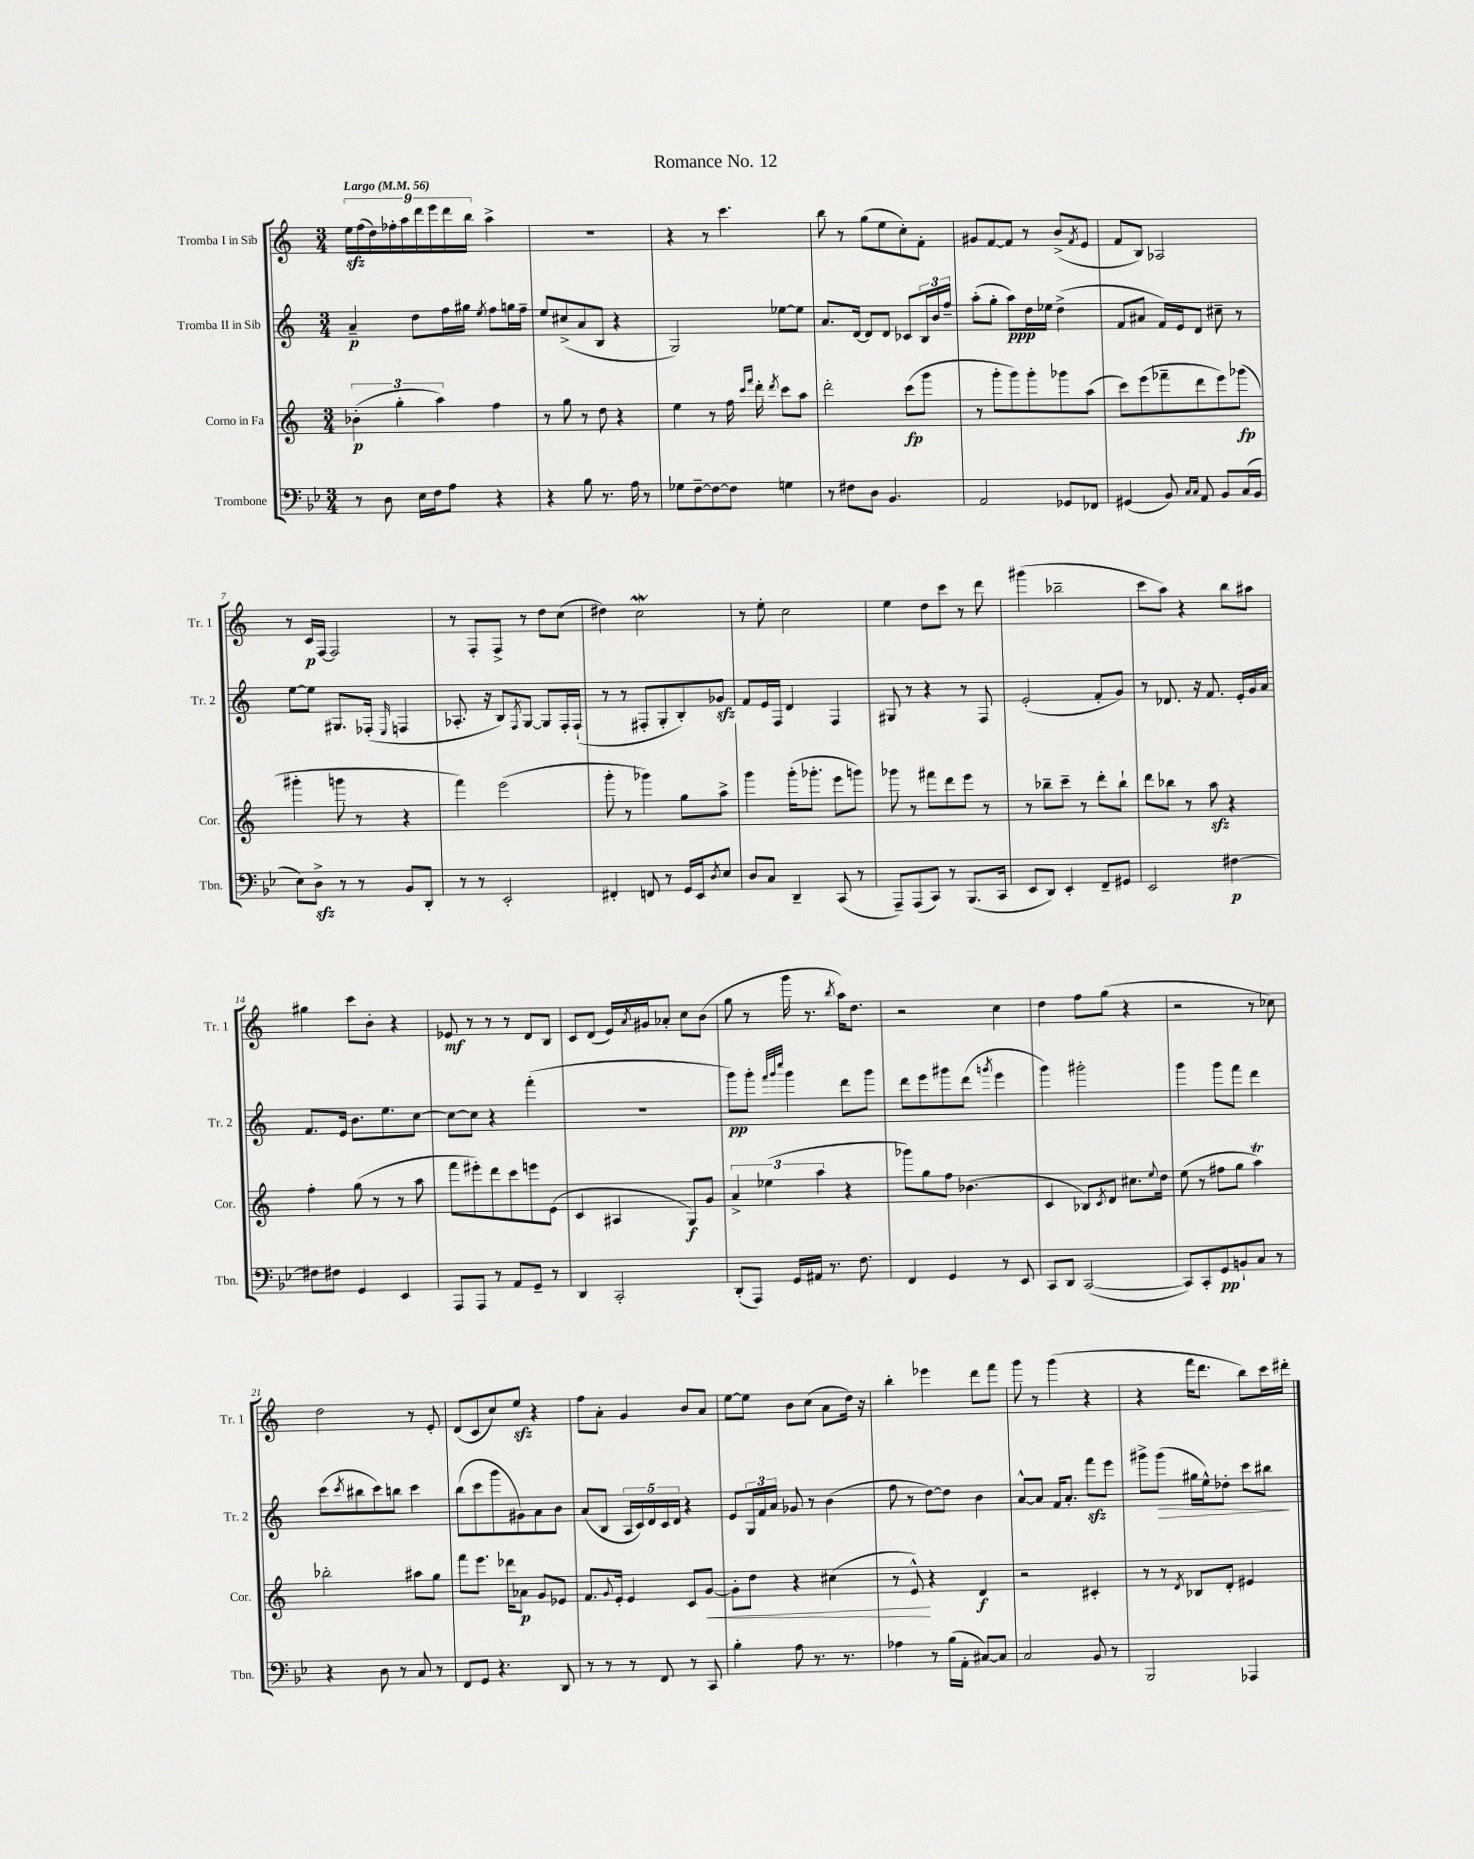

**kern	**kern	**kern	**kern
*staff4	*staff3	*staff2	*staff1
*clefF4	*clefG2	*clefG2	*clefG2
*k[b-e-]	*k[]	*k[]	*k[]
*M3/4	*M3/4	*M3/4	*M3/4
*MM56	*MM56	*MM56	*MM56
8r	(6b-'\	4a~/	18ee\LL
.	.	.	(18ff\
.	.	.	18dd\)
8D\	.	.	.
.	6gg'\	.	18ff-'\
.	.	.	18aa\
16E-\LL	.	8dd\L	.
.	.	.	18ddd\
16F\J	.	.	.
.	6aa\)	.	18eee\
8A\J	.	16ff\L	.
.	.	.	18ddd\
.	.	16gg#\JJ	.
.	.	.	18bb\JJ
.	.	8qee/	.
4r	4ff\	8ff\L	4aa^\
.	.	16gg\L	.
.	.	16ff~\JJ	.
=	=	=	=
4r	8r	8ee/L	2.r
.	8gg\	(8cc#^/	.
8B-\	8r	8a/	.
8.r	8dd\	8B/J	.
.	4r	4r	.
16A\	.	.	.
8r	.	.	.
=	=	=	=
8G-\L	4ee\	2G/)	4r
[8F~\	.	.	.
8F\_	8r	.	8r
8F\]J	16ff\	.	4.ccc\
.	16qqccc/LL	.	.
.	16qqfff/JJ	.	.
.	16ddd'\	.	.
.	8qddd/	.	.
4G\	8ccc\L	[8ee-\L	.
.	8aa\J	8ee-\]J	.
=	=	=	=
8r	2ddd'\	8.a/L	8bb\
8F#\L	.	.	8r
.	.	[16d/Jk	.
8D\J	.	8d/]L	(8gg\L
4.BB-/	.	8d/J	8ee\
.	(8ccc\L	8c-/L	8cc'\)
.	8ggg\J	24B/L	8f'\J
.	.	24b/	.
.	.	24ff~/JJ	.
=	=	=	=
2AA/	8r	(8aa'\L	8g#/L
.	8ggg'\L	8gg'\J	[8f/
.	8ggg\)	8aa\L)	8f/]J
.	8ggg'\	16dd\L	8r
.	.	16ee-\JJ	.
8GG-/L	8ggg-\	(4dd^\	(8b^/L
.	.	.	8qf/
8FF-/J	(8aa\J	.	8e/J
=	=	=	=
(4GG#/	8ccc\L)	8f/L	8f/L
.	(8eee\	8a#/J	8B/J)
8BB-/)	8fff-~\	16f/LL)	2A-/
.	.	16e/J	.
16qqC/LL	.	.	.
16qqC/JJ	.	.	.
8AA/	8ddd\	8d/J	.
8BB-/L	8eee\)	8cc#~\	.
(16C/L	(8ggg-\J	8r	.
16BB-/JJ	.	.	.
=	=	=	=
8E-\L)	4ggg#'\	[8ee\L	8r
8D^\J	.	8ee\]J	16c/LL
.	.	.	[16F/JJ
8r	8ggg\	8.G#/L	2F/]
8r	8r	.	.
.	.	(16F-'/Jk	.
.	.	16qqE/	.
8BB-/L	4r	4F/	.
8DD'/J	.	.	.
=	=	=	=
8r	4fff\)	8.A-'/	8r
8r	.	.	8F'/L
.	.	16r	.
2EE-'/	(2eee\	8B/L)	8F^/J
.	.	8qF/	.
.	.	[8G/J	8r
.	.	8G/]L	8dd\L
.	.	16F'/L	(8cc\J
.	.	(16F`/JJ	.
=	=	=	=
4FF#'/	8ggg'\	8r	4dd#\)
.	8r	8r	.
8FF/	4ggg-\)	8F#'/L	2cc\
8r	.	8G'/	.
16GG/LL	8gg\L	8B'/)	.
16EE-/J	.	.	.
8qD/	.	.	.
8E-/J	8aa^\J	8g-/J	.
=	=	=	=
8D/L	4ggg\	8f/L	8r
8C/J	.	16e/L	8ee'\
.	.	16F/JJ	.
4DD~/	(16ggg'\LK	4d/	2cc\
.	8.ggg-'\J	.	.
(8CC/	8eee\L	4F/	.
8r	8ggg\J)	.	.
=	=	=	=
8AAA~/L)	8ggg-\	8G#/	4ee\
(8AAA/	8r	8r	.
8CC/J)	8fff#\L	4r	8dd\L
8r	8ddd\	.	8ccc\J
(8.BBB-/L	8eee\J	8r	8r
.	8r	8F/	8ddd\
16CC/Jk	.	.	.
=	=	=	=
8EE-/L	8r	(2e'/	(4ggg#\
8DD/J)	8bb-~\L	.	.
4EE-'/	8ccc~\J	.	2bb-~\
.	8r	.	.
8FF~/L	8ddd'\L	8f'/L	.
8GG#/J	8bb-`\J	8g/J)	.
=	=	=	=
2EE-/	8ddd\L	8r	8ccc\L
.	8bb-\J	8.d-/	8aa\J)
.	8r	.	4r
.	.	16r	.
.	8aa\	8.f/	.
[4F#\	4r	.	8bb\L
.	.	16e'/LL	.
.	.	16g/	8aa#\J
.	.	16a/JJ	.
=	=	=	=
8F#\]L	4ff'\	8.f/L	4gg#\
8F#\J	.	.	.
.	.	16e/Jk	.
4GG/	(8gg\	8.b\L	8ccc\L
.	8r	.	8b'\J
.	.	8.ee\	.
4EE-/	8r	.	4r
.	8aa\	[8cc\J	.
=	=	=	=
8AAA/L	8fff\L	8cc\_L	8e-/
8AAA/J	8eee#'\)	8cc\]J	8r
8r	8ddd\	4r	8r
8AA/L	8ccc\	.	8r
8GG~/J	8eee\	(4fff'\	8d/L
8r	(8e\J	.	8B/J
=	=	=	=
4DD/	4c/	2.r	8c/L
.	.	.	(8d/J
2CC'/	4A#/	.	16e/LL)
.	.	.	8qa/
.	.	.	16g#/J
.	.	.	8a-'/J
.	8G/L)	.	8cc\L
.	8g/J	.	(8b\J
=	=	=	=
(8DD'/L	6a^/	8ggg\L)	8gg\
8AAA/J)	.	8ggg'\J	8r
.	(6ee-\	.	.
.	.	32qqfff/LLL	.
.	.	32qqggg/	.
.	.	32qqcccc/JJJ	.
16GG/LL	.	4ggg\	16ggg\
16AA#/JJ	.	.	8.r
.	6aa\	.	.
8.r	.	.	.
.	.	.	8qbb/
.	4r	8ddd\L	16aa\LK)
8.F\	.	.	8.dd\J
.	.	8ggg\J	.
=	=	=	=
4FF/	8ggg-\L)	8ddd\L	2r
.	8gg\	8eee\	.
4GG/	8ff\J	8ggg#\	.
.	(4.b-\	(8ddd\J	.
.	.	8qggg/	.
8r	.	4eee\	4cc\
8EE-/	.	.	.
=	=	=	=
8CC/L	4c/	4ggg\)	4dd\
8DD/J	.	.	.
([2CC/	8B-/L)	2ggg#'\	8ff\L
.	8qc/	.	.
.	8d/J	.	(8gg\J
.	8.cc#\L	.	4r
.	8qqee/	.	.
.	16dd\Jk	.	.
=	=	=	=
8CC/]L)	(8ee\	4ggg\	2r
8CC'/	8r	.	.
8GG/	8ff#\L	8ggg\L	.
8BB`/	8gg\J	8fff\J	.
8C/J	4aa\)	4ddd\	8r
8r	.	.	8cc-\)
=	=	=	=
4r	2bb-'\	(8ccc\L	2dd\
.	.	8qccc/	.
.	.	8bb#\	.
8D\	.	8ccc\)	.
8r	.	8bb\J	.
8C/	8aa#\L	4ccc\	8r
8r	8gg\J	.	8e'/
=	=	=	=
8FF/L	8fff\L	(8bb\L	(8d/L
8GG/J	8.eee\J	8ccc\	8c/
4.r	.	8ggg\	8cc/)
.	16ddd-\LK	.	.
.	8a-\J	8g#\)	8ee/J
.	8g/L	8a\	4r
8DD/	8e-/J	8b\J	.
=	=	=	=
8r	8.f/L	(8a/L	8ff\L
8r	.	8B/J	8a'\J
.	8qqg/	.	.
.	16e'/Jk	.	.
8r	4e/	20A/LL	4g/
.	.	20c/)	.
.	.	20d/	.
8FF/	.	.	.
.	.	20c/	.
.	.	20d/JJ	.
8r	8c/L	4r	8b/L
8CC/	[8g/J	.	8a/J
=	=	=	=
4B-'\	8g'\]L	8e/L	[8ee\L
.	8dd\J	24G/L	8ee\]J
.	.	24f/	.
.	.	24a/JJ	.
8A\	4r	8g-/	8b\L
8.r	.	8r	(8cc\J
.	(4cc#\	(4b\	8a\L
8.r	.	.	.
.	.	.	16dd\Jk)
.	.	.	16r
=	=	=	=
4A-\	8r	8ff\	4bb'\
.	8e^^/)	8r	.
8r	4r	[8dd\L)	4eee-\
(16B-\LL	.	8dd\]J	.
16AA'\JJ	.	.	.
[8C#/L)	4d/	4b\	8ddd\L
8C#/]J	.	.	8fff\J
=	=	=	=
2C/	2r	[8a^^/L	8ggg\
.	.	8a/]J	8r
.	.	16f/LK	(4ggg\
.	.	8.a'/J	.
8BB-/	4c#'/	8fff\L	4r
8r	.	8eee\J	.
=	=	=	=
2BBB-/	8r	8ggg#^\L	4r
.	8r	(8ggg#\J	.
.	8qd/	.	.
.	8B-/L	16gg#\LL	16fff\LK
.	.	16ee^^\J)	8.ddd\J
.	8d'/J	8dd-'\J	.
4AAA-/	4e#/	8ccc\L	8bb\L)
.	.	8bb#\J	16ccc\L
.	.	.	16ddd#'\JJ
==	==	==	==
*-	*-	*-	*-
